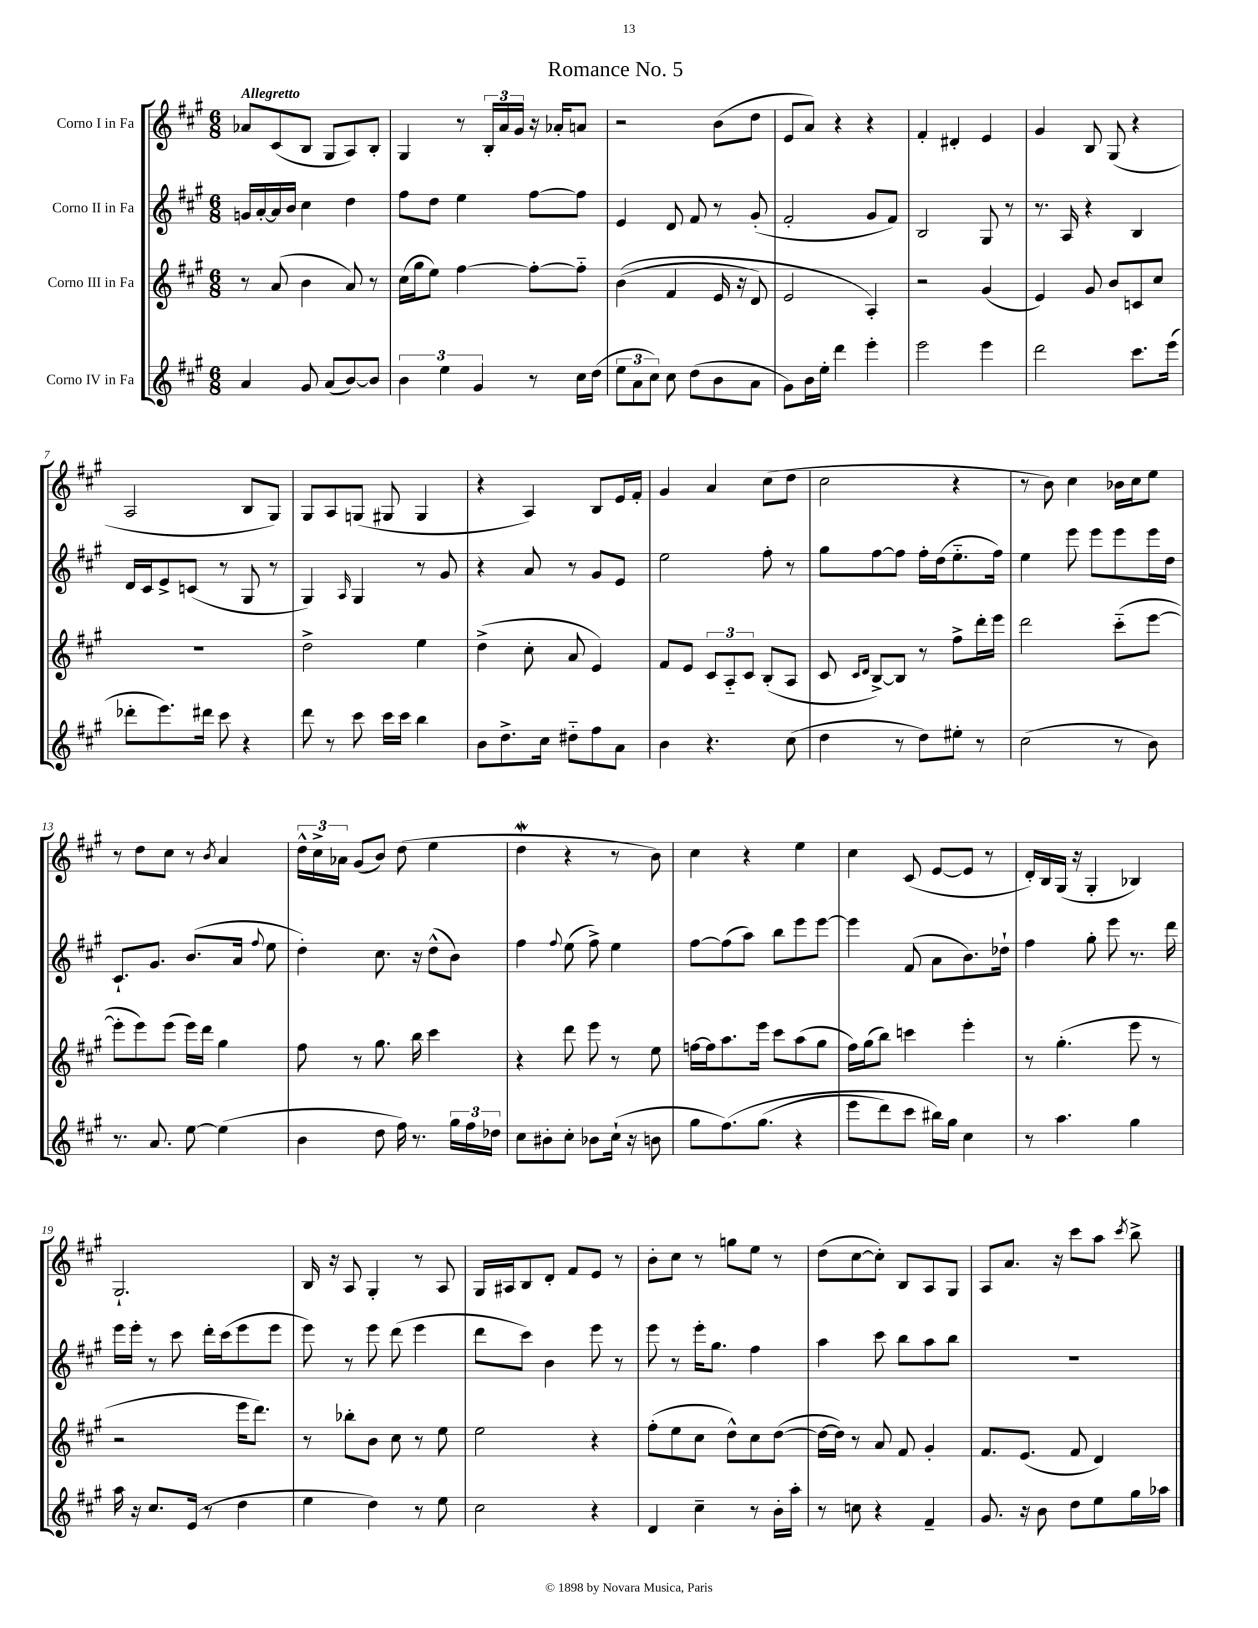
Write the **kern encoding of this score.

**kern	**kern	**kern	**kern
*staff4	*staff3	*staff2	*staff1
*clefG2	*clefG2	*clefG2	*clefG2
*k[f#c#g#]	*k[f#c#g#]	*k[f#c#g#]	*k[f#c#g#]
*M6/8	*M6/8	*M6/8	*M6/8
4a	8r	16g	8a-
.	.	[16a'	.
.	(8a	16a]	(8c#
.	.	16b	.
8g#	4b	4cc#	8B
(8a	.	.	8G#
[8b)	8a)	4dd	8A)
8b]	8r	.	8B'
=	=	=	=
6b	(16cc#	8ff#	4G#
.	16gg#	.	.
.	8ee)	8dd	.
6ee	.	.	.
.	[4ff#	4ee	8r
6g#	.	.	.
.	.	.	24B'
.	.	.	24a
.	.	.	24g#
8r	8ff#'_	[8ff#	16r
.	.	.	16a-'
16cc#	8ff#'~]	8ff#]	8a
(16dd	.	.	.
=	=	=	=
12ee	&((4b	4e	2r
12a	.	.	.
12cc#)	.	.	.
8cc#	4f#	8d	.
(8dd	.	8f#	.
8b	16e	8r	(8b
.	16r	.	.
8a	8d)	(8g#'	8dd
=	=	=	=
8g#)	2e	2f#'	8e
16b	.	.	8a)
16ee'	.	.	.
4ddd	.	.	4r
4eee'	4A'&)	8g#	4r
.	.	8f#)	.
=	=	=	=
2eee	2r	2B	4f#'
.	.	.	4d#'
4eee	(4g#	8G#	4e
.	.	8r	.
=	=	=	=
2ddd	4e)	8.r	4g#
.	.	16A	.
.	8g#	4r	8B
.	8b	.	(8G#
8.ccc#	8c	4B	4r
.	8cc#	.	.
(16eee	.	.	.
=	=	=	=
8ddd-'	2.r	16d	2A
.	.	16c#	.
8.eee)	.	8e^	.
.	.	(8c	.
16ddd#	.	.	.
8ccc#	.	8r	.
4r	.	8G#	8B
.	.	8r	8G#)
=	=	=	=
8ddd	2dd^	4G#)	8G#
8r	.	.	8A
.	.	16qqA	.
8ccc#	.	4G#	(8G
16ccc#	.	.	8G#
16ccc#	.	.	.
4bb	4ee	8r	4G#
.	.	8g#	.
=	=	=	=
8b	(4dd^	4r	4r
8.dd^	.	.	.
.	8cc#'	8a	4A)
16cc#	.	.	.
8dd#'~	8a	8r	.
8ff#	4e)	8g#	8B
8a	.	8e	16e
.	.	.	16f#'
=	=	=	=
4b	8f#	2ee	4g#
.	8e	.	.
4.r	12c#	.	4a
.	12A'~	.	.
.	12c#	.	.
.	(8B'	8ff#'	(8cc#
(8cc#	8A	8r	8dd
=	=	=	=
4dd	8c#	8gg#	2cc#
.	16qqc#	.	.
.	16qqd	.	.
.	[8B^)	[8ff#	.
8r	8B]	8ff#]	.
8dd)	8r	16ff#'	.
.	.	(16dd	.
8ee#'	8ff#^	8.ee'~	4r
8r	16ddd'	.	.
.	16eee	16ff#)	.
=	=	=	=
(2cc#	2ddd	4ee	8r
.	.	.	8b)
.	.	8eee	4cc#
.	.	8eee	.
8r	(8ccc#'~	8eee	16b-
.	.	.	16cc#
8b)	[8eee	16eee	8ee
.	.	16dd	.
=	=	=	=
8.r	8eee']	8.c#`	8r
.	8eee)	.	8dd
8.a	.	8.g#	.
.	(8eee	.	8cc#
[8ee	16eee)	(8.b	8r
.	16ddd	.	.
.	.	.	8qb
(4ee]	4gg#	.	4a
.	.	16a	.
.	.	8qqff#	.
.	.	8ee	.
=	=	=	=
4b	8ff#	4dd')	24dd^^
.	.	.	24cc#^
.	.	.	24a-
.	8r	.	(8g#
8dd	8.gg#	8.cc#	8b)
16ff#)	.	.	(8dd
8.r	16bb	16r	.
.	4ccc#	(8dd^^	4ee
24gg#	.	8b)	.
24ff#	.	.	.
24dd-	.	.	.
=	=	=	=
8cc#	4r	4ff#	4dd
8b#'	.	.	.
.	.	8qqff#	.
8cc#'	8ddd	(8ee	4r
8b-	8eee	8ff#^)	.
(16cc#`	8r	4ee	8r
16r	.	.	.
8b	8ee	.	8b)
=	=	=	=
8gg#	[16ff	[8ff#	4cc#
.	16ff]	.	.
&(8.ff#)	8.aa	(8ff#]	.
.	.	8aa)	4r
(8.gg#	16eee	.	.
.	8ccc#	8bb	.
4r	(8aa	8eee	4ee
.	8gg#	[8eee	.
=	=	=	=
8eee	16ff#)	4eee]	4cc#
.	(16gg#	.	.
8ddd)	8bb)	.	.
8ccc#	4ccc	(8f#	(8c#
16bb#&)	.	8a	[8e
16gg#	.	.	.
4cc#	4eee'	8.b)	8e]
.	.	.	8r
.	.	16dd-`	.
=	=	=	=
8r	8r	4ff#	16d')
.	.	.	16B
4.aa	(4.gg#'	.	(16G#
.	.	.	16r
.	.	8gg#'	4G#'
.	.	8eee	.
4gg#	8eee	8.r	4B-)
.	8r	.	.
.	.	16ddd	.
=	=	=	=
16aa	2r	16eee	2.G#`
16r	.	16eee'	.
8.cc#	.	8r	.
.	.	8ccc#	.
(16e	.	.	.
8r	.	16ddd'	.
.	.	(16ccc#	.
4dd	16eee	8eee	.
.	8.ddd)	.	.
.	.	8eee	.
=	=	=	=
4ee	8r	8eee)	16B
.	.	.	16r
.	8bb-'	8r	8A
4dd)	8b	8eee	4G#'
.	8cc#	(8ddd	.
8r	8r	4eee	8r
8ee	8ee	.	8A
=	=	=	=
2cc#	2ee	8ddd	16G#
.	.	.	16A#
.	.	8ccc#)	8B
.	.	4b	8d'
.	.	.	8f#
4r	4r	8eee	8e
.	.	8r	8r
=	=	=	=
4d	(8ff#'	8eee	8b'
.	8ee	8r	8cc#
4cc#~	8cc#	16eee'	8r
.	.	8.gg#	.
.	8dd^^)	.	8gg
8r	8cc#	4ff#	8ee
16b'	([8dd	.	8r
16aa'	.	.	.
=	=	=	=
8r	16dd_	4aa	(8dd
.	16dd])	.	.
8cc	8r	.	[8cc#
4r	8a	8ccc#	8cc#'])
.	8f#	8bb	8B
4f#~	4g#'	8aa	8A
.	.	8bb	8G#
=	=	=	=
8.g#	8.f#	2.r	8A
.	.	.	8.a
16r	(8.e	.	.
8b	.	.	.
.	.	.	16r
8dd	8f#	.	8ccc#
8ee	4d)	.	8aa
.	.	.	8qccc#
16gg#	.	.	8bb^
16aa-	.	.	.
==	==	==	==
*-	*-	*-	*-
